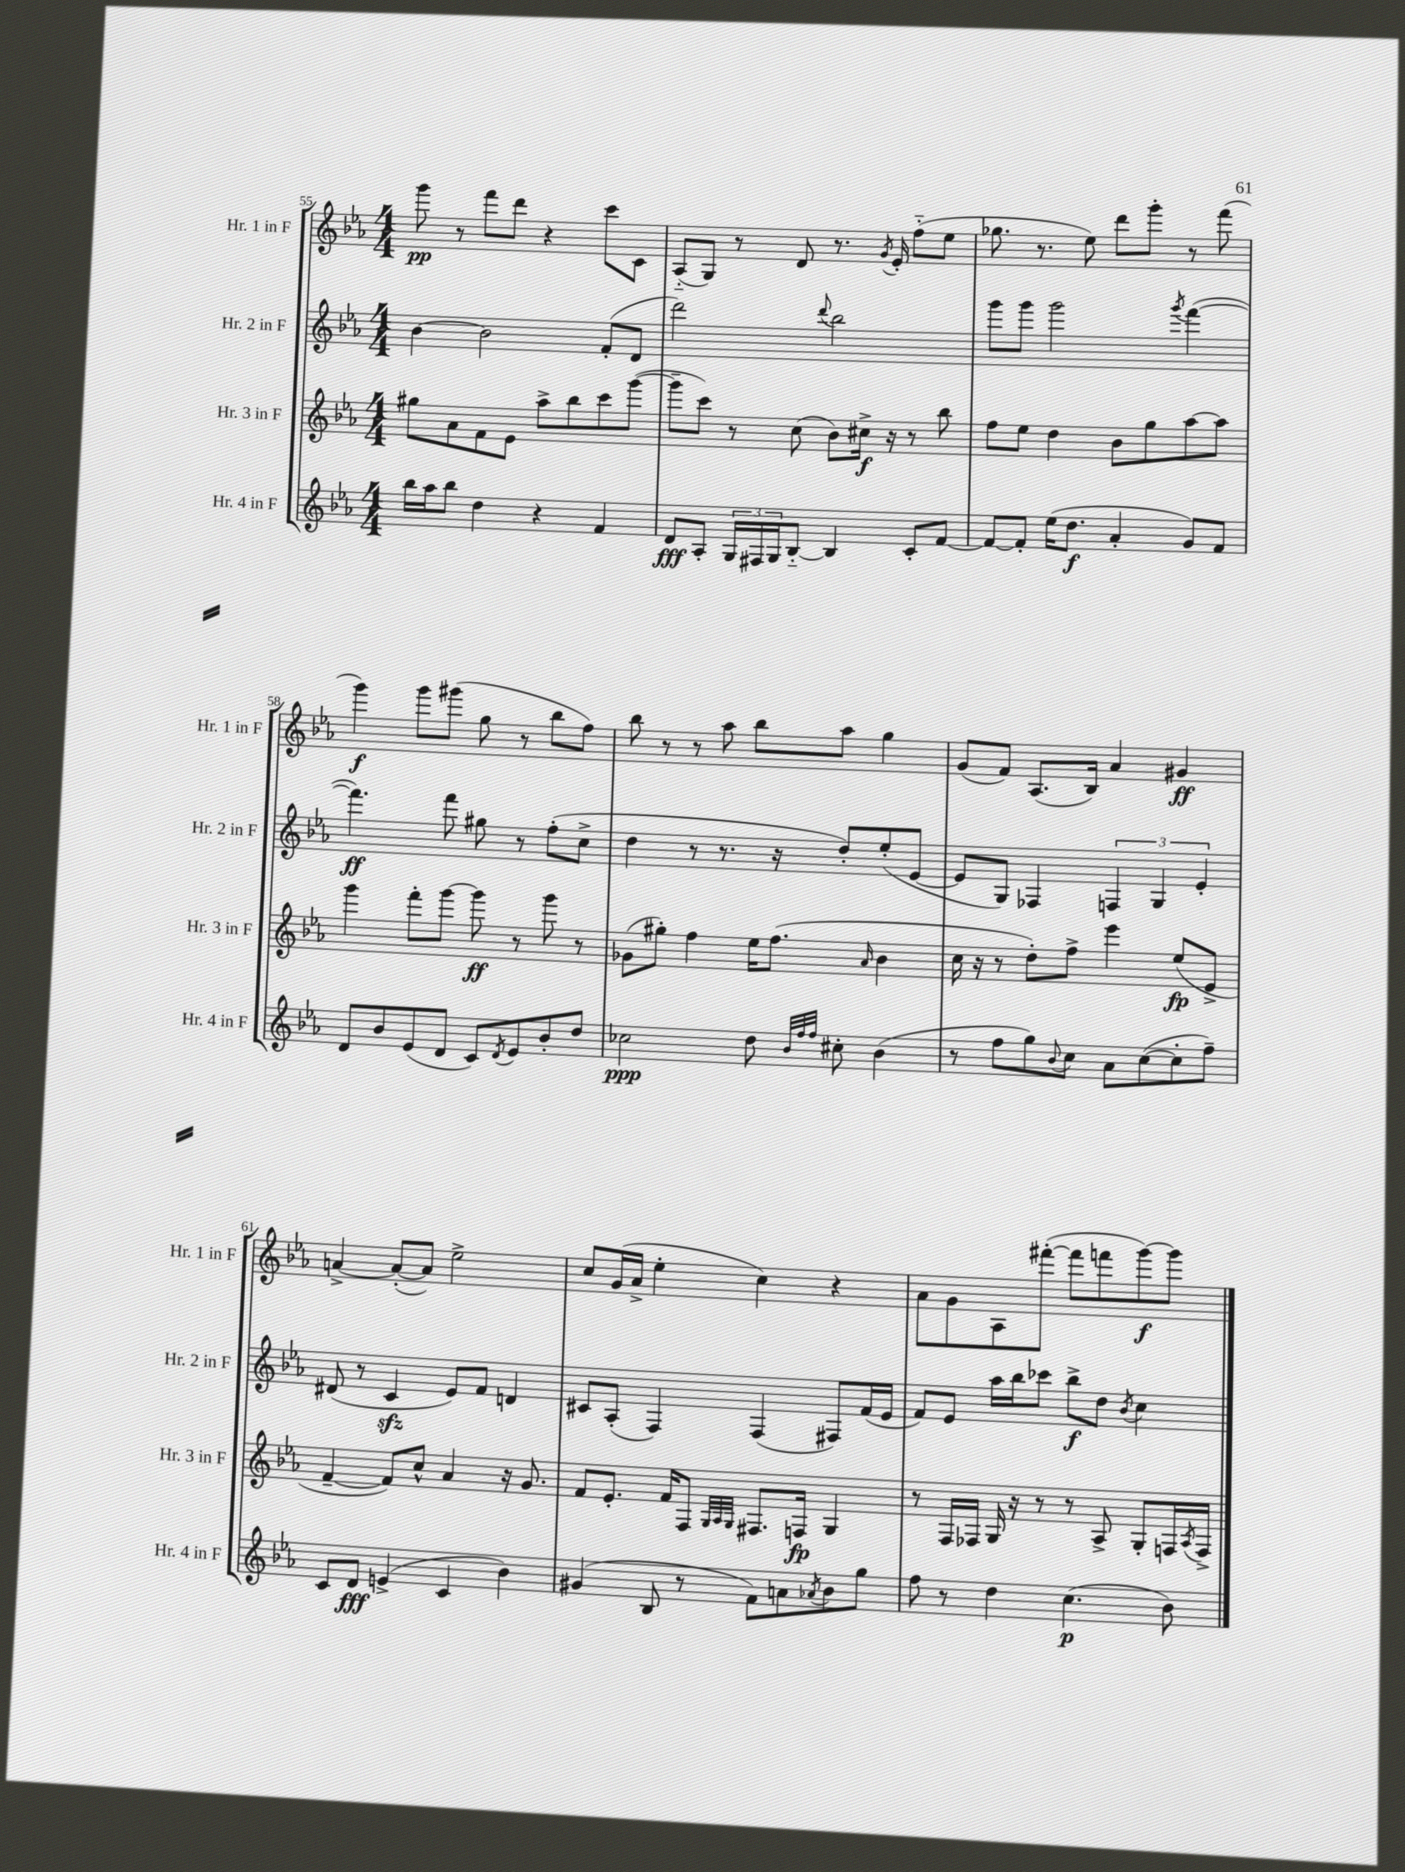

**kern	**kern	**kern	**kern
*staff4	*staff3	*staff2	*staff1
*clefG2	*clefG2	*clefG2	*clefG2
*k[b-e-a-]	*k[b-e-a-]	*k[b-e-a-]	*k[b-e-a-]
*M4/4	*M4/4	*M4/4	*M4/4
16bb-\LL	8gg#\L	[4b-\	8ggg\
16aa-\J	.	.	.
8bb-\J	8a-\	.	8r
4dd\	8f\	2b-\]	8fff\L
.	8e-\J	.	8ddd\J
4r	8aa-^\L	.	4r
.	8bb-\	.	.
4f/	8ccc\	(8f'/L	8ccc\L
.	([8ggg\J	8d/J	8c\J
=	=	=	=
8d/L	8ggg~\]L	2ddd\)	(8A-'~/L
8A-'/J	8ccc\J)	.	8G/J)
24G/LL	8r	.	8r
24F#/	.	.	.
24G/J	.	.	.
[8B-'~/J	(8cc\	.	8d/
.	.	8qqddd/	.
4B-/]	8b-\L)	2bb-\	8.r
.	16cc#^\Jk	.	.
.	.	.	8qg/
.	16r	.	16e-'/
8c'/L	8r	.	(8ff'~\L
[8f/J	8bb-\	.	8ee-\J
=	=	=	=
8f/_L	8ff\L	8ggg\L	8.gg-\
8f'/]J	8ee-\J	8ggg\J	.
.	.	.	8.r
(16ee-\LK	4dd\	2ggg\	.
8.dd\J	.	.	.
.	.	.	8ee-\)
4a-'/	8b-\L	.	8ddd\L
.	8gg\	.	8ggg'\J
.	.	8qggg/	.
8g/L)	[8aa-\	([4fff\	8r
8f/J	8aa-\]J	.	(8fff\
=	=	=	=
8d/L	4ggg\	4.fff\])	4ggg\)
8b-/	.	.	.
(8e-/	8fff'\L	.	8ggg\L
8d/J	[8ggg\J	8fff\	(8ggg#\J
8c/L)	8ggg\]	8gg#\	8gg\
8qd/	.	.	.
8e-/	8r	8r	8r
8b-'/	8ggg\	(8ff'\L	8bb-\L
8dd/J	8r	8cc^\J	8ff\J)
=	=	=	=
2cc-\	(8g-\L	4dd\	8bb-\
.	8gg#'\J)	.	8r
.	4ff\	8r	8r
.	.	8.r	8aa-\
8dd\	16ee-\LK	.	8bb-\L
.	(8.ff\J	16r	.
32qqb-/LLL	.	.	.
32qqff/	.	.	.
32qqff/JJJ	.	.	.
8cc#'\	.	8dd'/L)	8aa-\J
.	16qqa-/	.	.
(4b-\	4b-\	(8ee-'/	4gg\
.	.	[8e-/J	.
=	=	=	=
8r	16cc\	8e-/]L	(8g/L
.	16r	.	.
8ff\L	8r	8G/J)	8f/J)
8gg\)	8dd'\L)	4F-/	(8.A-/L
8qqb-/	.	.	.
8cc\J	8ff^\J	.	.
.	.	.	16B-/Jk)
8a-\L	4eee-\	6F/	4a-/
([8cc\	.	.	.
.	.	6G/	.
8cc'\]	(8ee-/L	.	4g#/
.	.	6e-'/	.
8ff~\J)	8e-^/J	.	.
=	=	=	=
8c/L	[4f~/	(8d#/	[4a^/
8d/J	.	8r	.
(4e^/	8f/]L)	4c/	(8a'/_L
.	8cc^^/J	.	8a/]J)
4c/	4a-/	8e-/L)	2ee-^\
.	.	8f/J	.
4b-\)	16r	4d/	.
.	8.g/	.	.
=	=	=	=
(4g#/	8f/L	8c#/L	8cc/L
.	8.e-'/J	(8A-'/J	(16g/L
.	.	.	16a-^/JJ
8B-/	.	4F/)	4ee-'\
.	16f/LK	.	.
8r	8F/J	.	.
.	32qqG/LLL	.	.
.	32qqA-/	.	.
.	32qqG/JJJ	.	.
8f\L)	8.F#/L	(4F/	4cc\)
8a\	.	.	.
.	16F/Jk	.	.
8qa-/	.	.	.
8b-\	4G/	8F#/L)	4r
8gg\J	.	(16f/L	.
.	.	16e-/JJ	.
=	=	=	=
8ff\	8r	8f/L)	8a-\L
8r	16F/LL	8e-/J	8g\
.	16F-/JJ	.	.
4dd\	16G/	16aa-\LL	8A-\
.	16r	16bb-\J	.
.	8r	8ccc-\J	([8fff#'\J
(4.cc\	8r	8bb-^\L	8fff#\]L
.	8A-^/	8dd\J	8fff\
.	.	8qb-/	.
.	8G'/L	4cc\	[8ggg\)
8b-\)	16F/L	.	8ggg\]J
.	8qA-/	.	.
.	16F^/JJ	.	.
==	==	==	==
*-	*-	*-	*-
